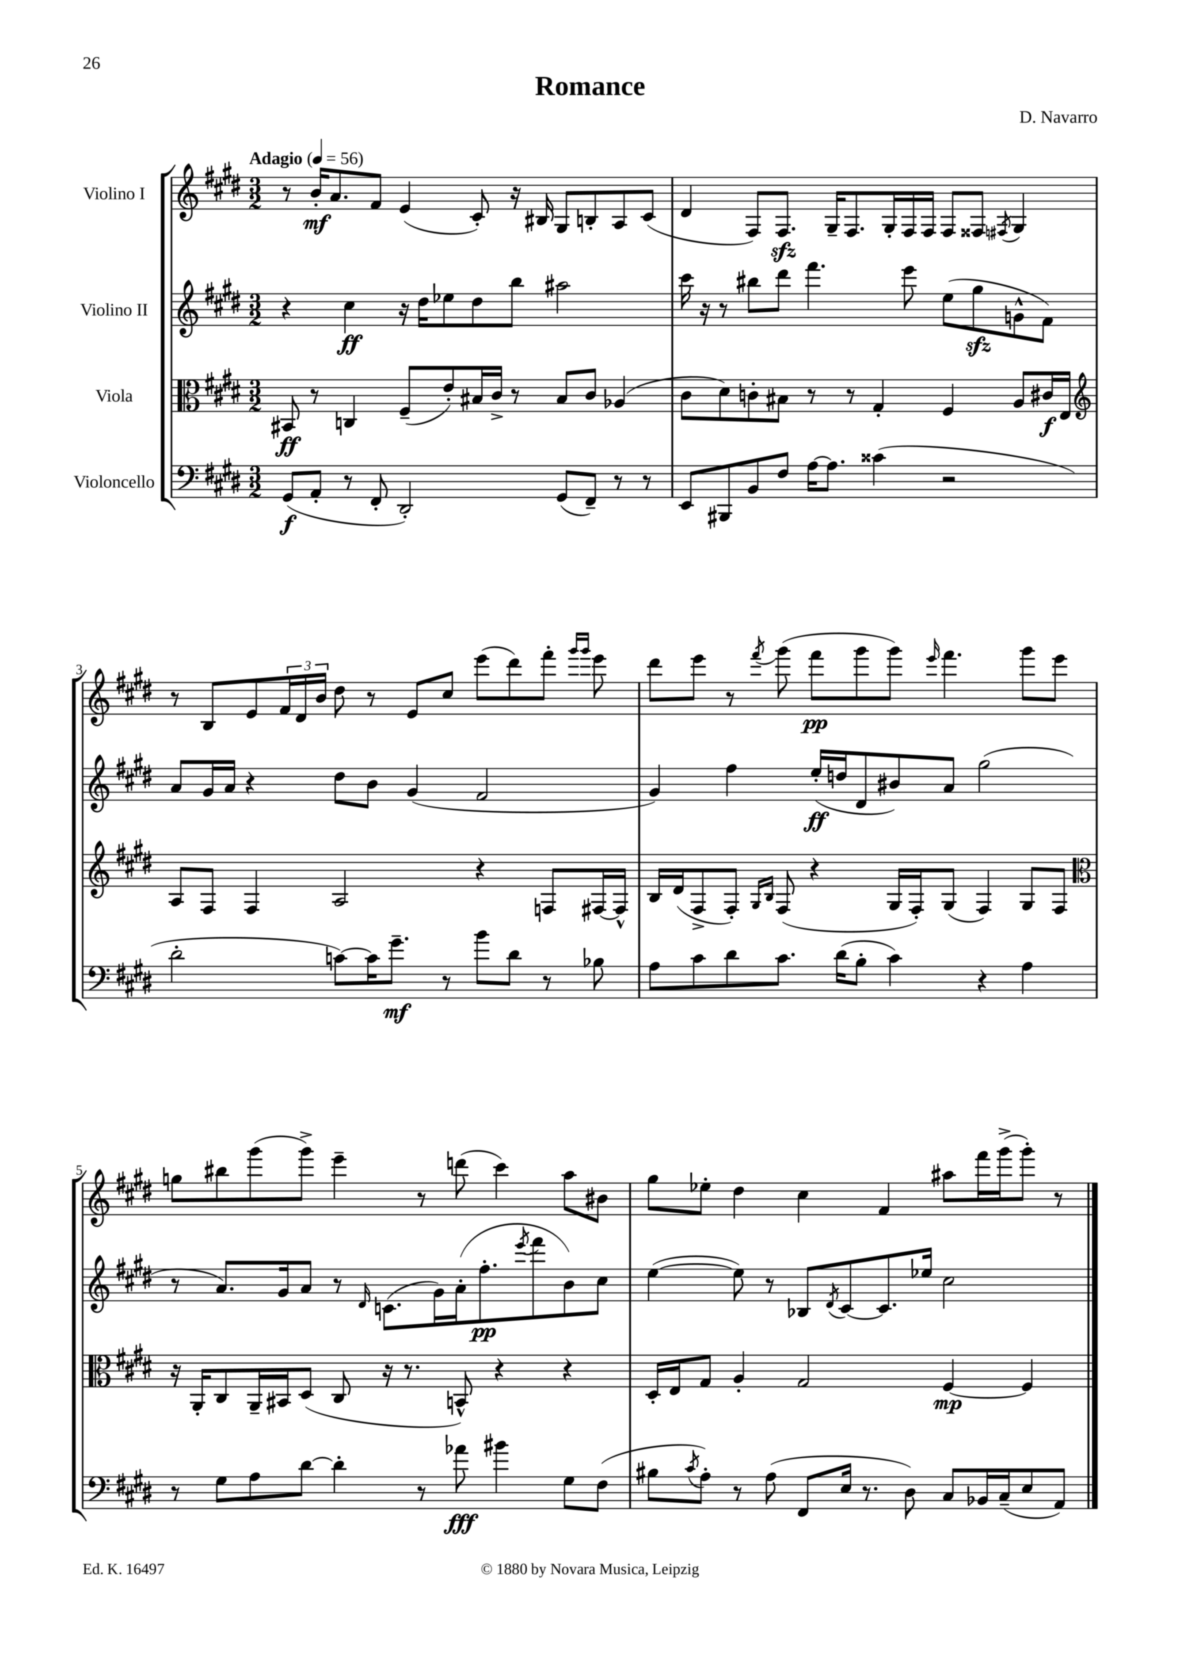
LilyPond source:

\header { title = "Romance" composer = "D. Navarro" }
<<
\new StaffGroup <<
\new Staff = "s0" \with { instrumentName = "Violino I" } {
    \clef treble \key e \major \numericTimeSignature \time 3/2 \tempo "Adagio" 4 = 56
    r8 b'16-.\mf a'8. fis'8 e'4( cis'8-.) r16 bis16 gis8 b8-. a8 cis'8( |
    dis'4 fis8) fis8.\sfz gis16-- fis8. gis16-. fis16 fis16 fis8 fisis8 \acciaccatura { fis8 } gis4 |
    r8 b8 e'8 \tuplet 3/2 { fis'16 dis'16 b'16 } dis''8 r8 e'8 cis''8 e'''8( dis'''8) fis'''8-. \grace { gis'''16 gis'''16 } e'''8 |
    dis'''8 e'''8 r8 \acciaccatura { fis'''8 } gis'''8( fis'''8\pp gis'''8 gis'''8) \grace { e'''16 } fis'''4. gis'''8 e'''8 |
    g''8 bis''8 gis'''8( gis'''8->) e'''4-- r8 d'''8( cis'''4) a''8 bis'8 |
    gis''8 ees''8-. dis''4 cis''4 fis'4 ais''8 fis'''16 gis'''16->( gis'''8-.) r8 \bar "|." |
}
\new Staff = "s1" \with { instrumentName = "Violino II" } {
    \clef treble \key e \major \numericTimeSignature \time 3/2
    r4 cis''4\ff r16 dis''16 ees''8 dis''8 b''8 ais''2 |
    cis'''16 r16 r8 bis''8 dis'''8 fis'''4. e'''8 e''8( gis''8\sfz g'8-^ fis'8) |
    a'8 gis'16 a'16 r4 dis''8 b'8 gis'4( fis'2 |
    gis'4) fis''4 e''16-.\ff( d''16 dis'8 bis'8) a'8 gis''2( |
    r8 a'8.) gis'16 a'8 r8 \grace { dis'16 } c'8.( gis'16) a'16-.( fis''8.-.\pp \acciaccatura { e'''8 } fis'''8 b'8) cis''8 |
    e''4~( e''8) r8 bes8 \acciaccatura { dis'8 } cis'8~ cis'8. ees''16 cis''2 \bar "|." |
}
\new Staff = "s2" \with { instrumentName = "Viola" } {
    \clef alto \key e \major \numericTimeSignature \time 3/2
    bis,8\ff r8 c4 fis8--( e'8-.) bis16 cis'16-> r8 bis8 cis'8 aes4( |
    cis'8 dis'8) c'8-. bis8 r8 r8 gis4-. fis4 a8 cis'16\f e16 |
    \clef treble a8 fis8 fis4 a2 r4 f8 fis16~ fis16-^ |
    b16 dis'16( fis8-> fis8-.) \grace { gis16 b16 } fis8( r4 gis16 fis16-.) gis8( fis4) gis8 fis8 |
    \clef alto r16 a,16-. cis8 a,16-- bis,16 dis8( cis8 r16 r8. b,8-^) r4 r4 |
    dis16-. e16 gis8 a4-. gis2 fis4~\mp fis4 \bar "|." |
}
\new Staff = "s3" \with { instrumentName = "Violoncello" } {
    \clef bass \key e \major \numericTimeSignature \time 3/2
    gis,8\f( a,8-. r8 fis,8-. dis,2-.) gis,8( fis,8--) r8 r8 |
    e,8 bis,,8 b,8 fis8 a16~ a8. cisis'4( r2 |
    dis'2-. c'8~) c'16 gis'8.--\mf r8 b'8 dis'8 r8 bes8 |
    a8 cis'8 dis'8 cis'8. dis'16( b8-. cis'4) r4 a4 |
    r8 gis8 a8 dis'8~ dis'4-. r8 aes'8\fff bis'4 gis8 fis8( |
    bis8 \acciaccatura { cis'8 } a8-.) r8 a8( fis,8 e16 r8. dis8) cis8 bes,16 cis16--( e8 a,8) \bar "|." |
}
>>
>>
